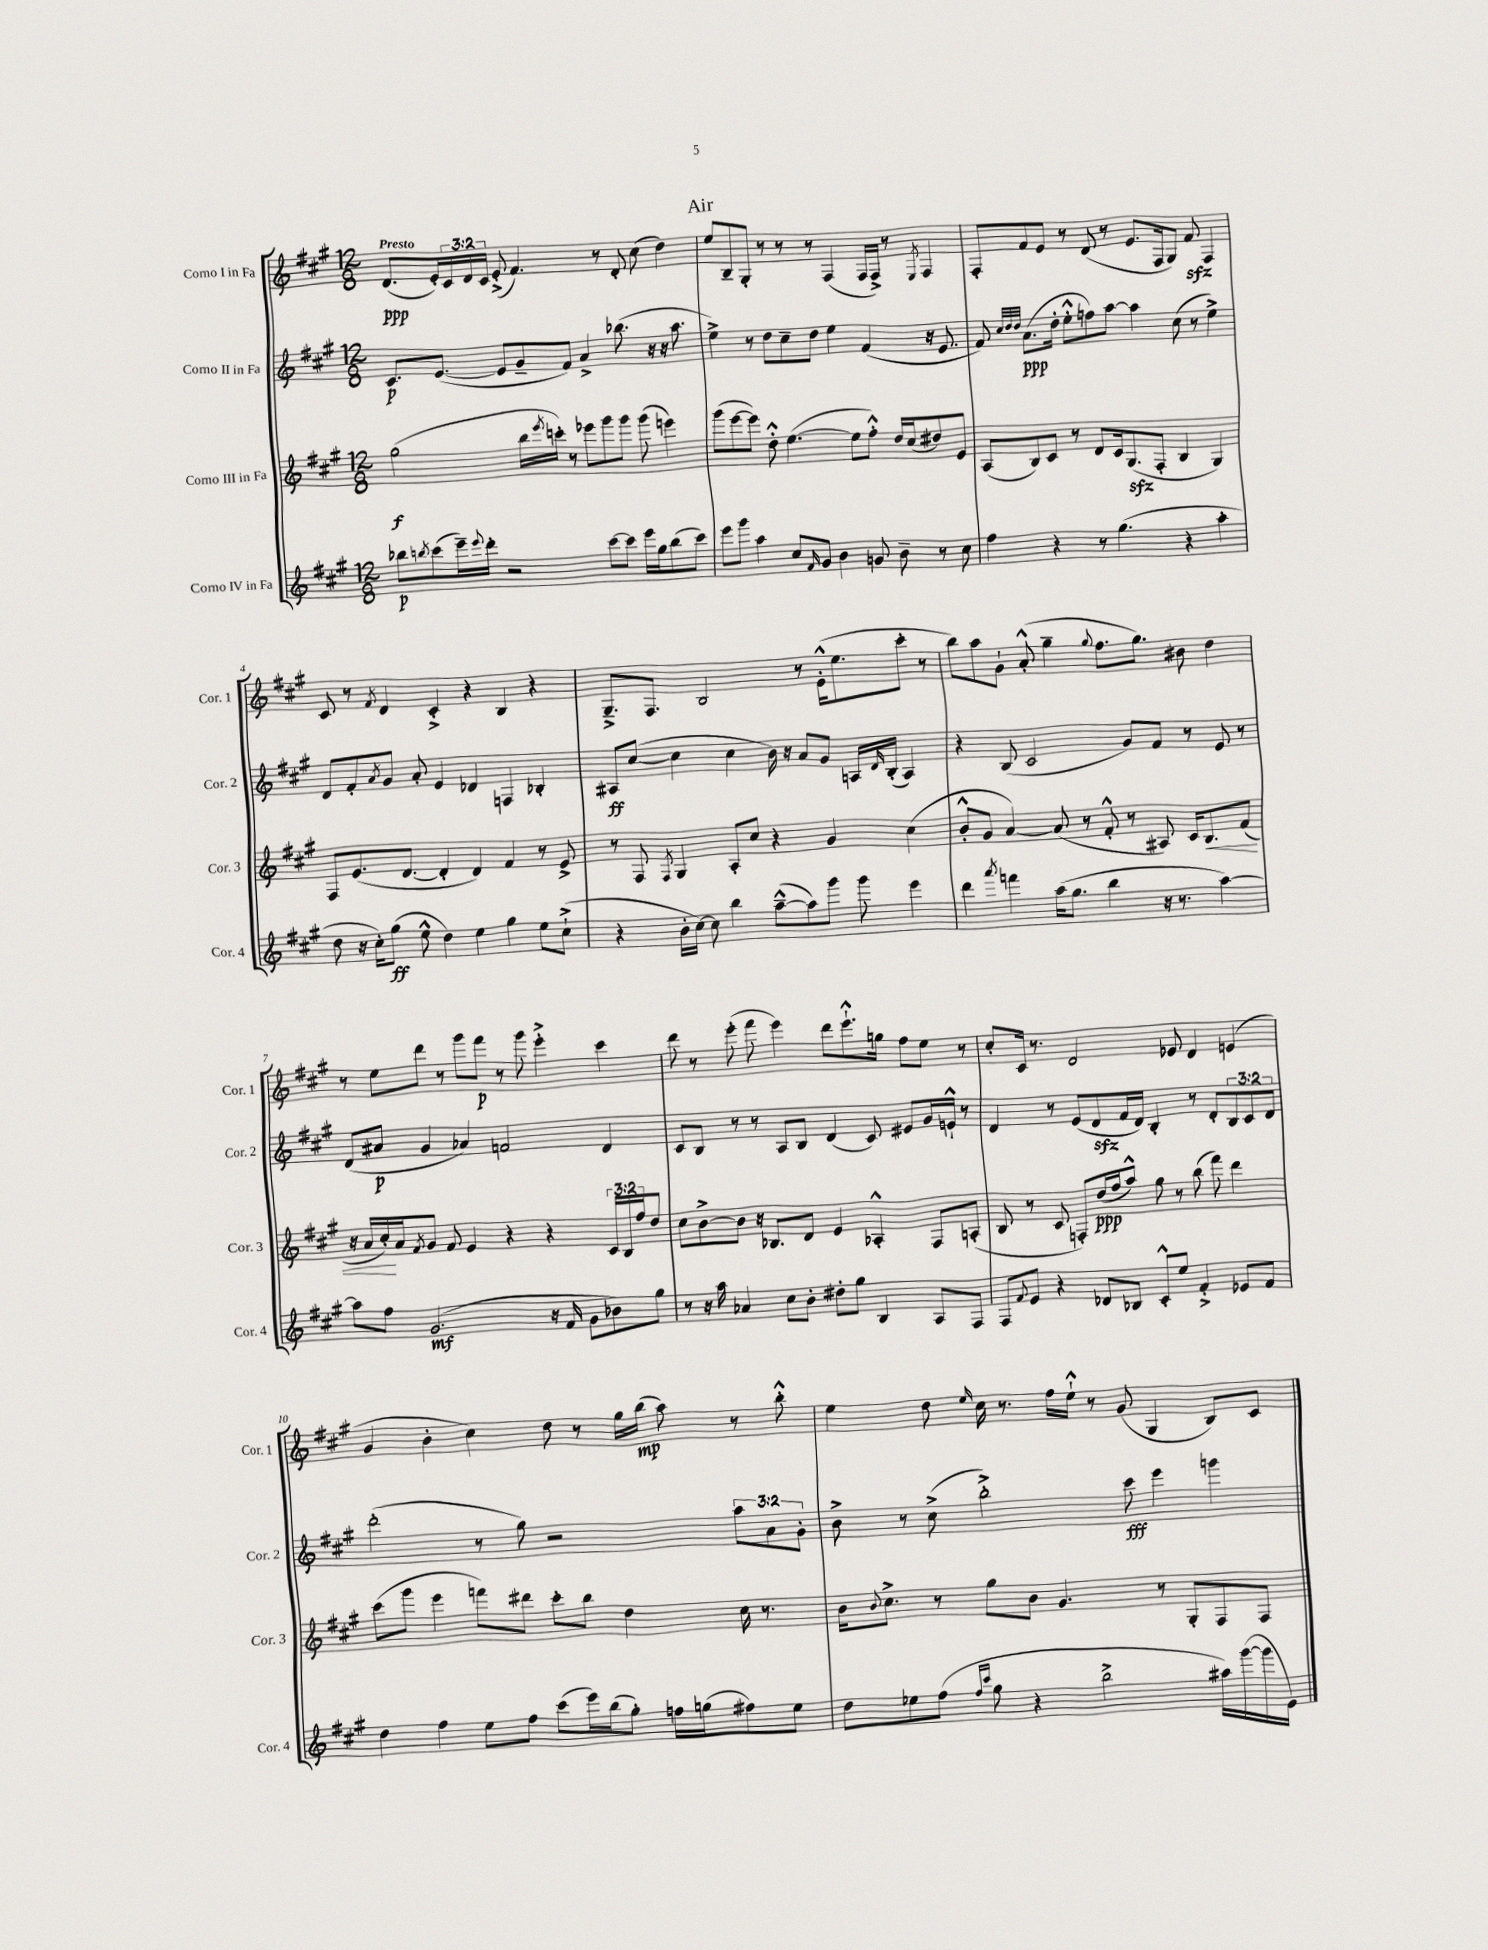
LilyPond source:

\header { title = "Air" }
<<
\new StaffGroup <<
\new Staff = "s0" \with { instrumentName = "Corno I in Fa" shortInstrumentName = "Cor. 1" } {
    \clef treble \key a \major \numericTimeSignature \time 12/8 \override Staff.TupletNumber.text = #tuplet-number::calc-fraction-text \tempo "Presto"
    d'8.\ppp( e'16-.) \tuplet 3/2 { cis'16 d'16 cis'16 } e'8-.->( fis'4.) r8 d'8-. cis''8( d''4) |
    e''8 b8-- gis8-. r8 r8 r8 fis4( fis16 fis16->) r8 \acciaccatura { e8 } fis4 |
    fis8-. fis'8 e'8 r8 d'8( r8 e'8. fis16 gis8) fis'8\sfz fis4 |
    cis'8 r8 \acciaccatura { fis'8 } d'4 cis'4-.-> r4 b4 r4 |
    gis8.---> fis8. b2 r8 e'16-.-^( e''8. cis'''8-. r8 |
    b''8) a''8 gis'8-! a'8-.-^( gis''4-- \appoggiatura { gis''8 } fis''8. gis''8.) bis'8 d''4 |
    r8 e''8 d'''8 r8 gis'''8 fis'''8\p r8 gis'''8 e'''4-.-> cis'''4 |
    d'''8 r8 e'''8-.( fis'''8 e'''4) d'''8 e'''8.-!-^ g''16 fis''8 e''8 r8 |
    cis''8-. cis'16 r8. d'2 ees'8 d'4 e'4( |
    gis'4 b'4-. cis''4) d''8 r8 gis''16 b''16\mp( a''8) r8 b''8-.-^ |
    e''4 d''8 \grace { e''16 } cis''16 r8. fis''16 e''16-!-^ r8 gis'8( gis4 b8) cis'8 \bar "|." |
}
\new Staff = "s1" \with { instrumentName = "Corno II in Fa" shortInstrumentName = "Cor. 2" } {
    \clef treble \key a \major \numericTimeSignature \time 12/8 \override Staff.TupletNumber.text = #tuplet-number::calc-fraction-text
    cis'8.\p e'8.~( e'8 gis'8-- fis'8) a'4-> bes''8.( r16 r16 a''8. |
    e''4->) r8 d''8 cis''8-- d''8 e''4 fis'4( r16 e'8. |
    fis'8) \grace { cis''32 d''32 d''32 } a'8.\ppp( d''16-. e''8-.-^ f''8) a''8~ a''4 cis''8( r8 e''4->) |
    d'8 fis'8-. \acciaccatura { a'8 } gis'8 a'8-. e'4 des'4 f4 bes4-. |
    ais8\ff cis''8~( cis''4 cis''4 b'16) r16 a'8 gis'8 a16 \grace { d'16 } b16-.( a4) |
    r4 b8( cis'2 gis'8) fis'8 r8 e'8 r8 |
    d'8( ais'8\p gis'4 aes'4) f'2 d'4 |
    cis'8 b8 r8 r8 a8 b8 d'4( cis'8) eis'8 gis'16 e'16-!-^ r8 |
    d'4 r8 e'8( d'8\sfz fis'16 d'16) b4-. r8 d'8-. \tuplet 3/2 { b8 cis'8 d'8 } |
    d'''2-.( r8 gis''8) r2 \tuplet 3/2 { a''8 a'8 gis'8-. } |
    b'8-> r8 cis''8->( b''2-.->) cis'''8\fff e'''4 g'''4 \bar "|." |
}
\new Staff = "s2" \with { instrumentName = "Corno III in Fa" shortInstrumentName = "Cor. 3" } {
    \clef treble \key a \major \numericTimeSignature \time 12/8 \override Staff.TupletNumber.text = #tuplet-number::calc-fraction-text
    gis''2\f( b''16 \acciaccatura { e'''8 } c'''16-.) r8 ees'''8 gis'''8 gis'''8 gis'''8( e'''4) |
    gis'''8( e'''8~ e'''8) d''8-.-^ e''4.~( e''8 fis''8-.-^) d''16 cis''16( dis''8) e'8 |
    a8( b8) cis'8 r8 d'8 cis'16 gis8.\sfz( fis8-. b4 gis4) |
    fis8 e'8.( d'8.~ d'4-. d'4) fis'4 r8 e'8-> |
    r8 fis8 \acciaccatura { fis8 } gis4 a8-. cis''8 r4 gis'4 cis''4( |
    b'8-.-^ gis'8 a'4~) a'8( r8 fis'8-.-^ r8 ais8) cis'16 b8.\< fis'8( |
    r16 a'16 cis''16-.\!) a'16 \acciaccatura { fis'8 } gis'8 fis'8 e'4 r4 r4 \tuplet 3/2 { cis'16 b16 fis''16 } d''8 |
    cis''8 b'8~-> b'8 r16 bes8. d'8 e'4 aes4-.-^ fis8 a8-.( |
    b8 r8 cis'8 f8-.) d''16\ppp( fis''16 a''8-^) gis''8 r8 b''8( fis'''8) d'''4 |
    cis'''8( gis'''8 e'''4 f'''8) dis'''8 cis'''8-. b''8 d''4 cis''16 r8. |
    b'16 \appoggiatura { b'8 } cis''8.-> r8 gis''8 b'8 gis'4. r8 gis8-. fis8 fis8 \bar "|." |
}
\new Staff = "s3" \with { instrumentName = "Corno IV in Fa" shortInstrumentName = "Cor. 4" } {
    \clef treble \key a \major \numericTimeSignature \time 12/8
    bes''8\p \acciaccatura { b''8 } cis'''8( e'''16--) \appoggiatura { e'''8 } d'''16-. r2 cis'''8~ cis'''8 e'''16 gis''16 b''8( cis'''8) |
    e'''8 gis'''8 a''4 cis''8 \grace { fis'16 } gis'8 b'4 g'8 b'8-- r8 cis''8 |
    fis''4 r4 r8 gis''4.( r4 a''4-. |
    d''8 r16 cis''16-.) gis''8\ff( e''8-^ d''4) e''4 gis''4 e''8 cis''8-!->( |
    r4 b'16-. cis''16~) cis''8 b''4 a''8~---^( a''8) gis'''8 gis'''8 e'''4 |
    d'''4 \acciaccatura { a'''8 } f'''4 a''16( gis''8. b''4 r16 r8. a''4~) |
    a''8 fis''8 gis'2.\mf( r16 fis'16 gis'8 bes'8) gis''8 |
    r8 r16 a''16 aes'4 cis''8 b'8-. dis''8-. gis''8 b4 a8 fis8 |
    fis8 \appoggiatura { fis'8 } e'8 r4 des'8 bes8 cis'8-.-^ e''8 fis'4-.-> ees'8 fis'8 |
    d''4 fis''4 e''8 fis''8 cis'''8( e'''16) b''16( gis''8-.) f''16 g''16( fis''8) e''8 |
    d''8 ees''8 fis''8( \grace { fis''16 cis'''16 } gis''8 r4 b''2-> ais''16) gis'''16~( gis'''16 e'16) \bar "|." |
}
>>
>>
